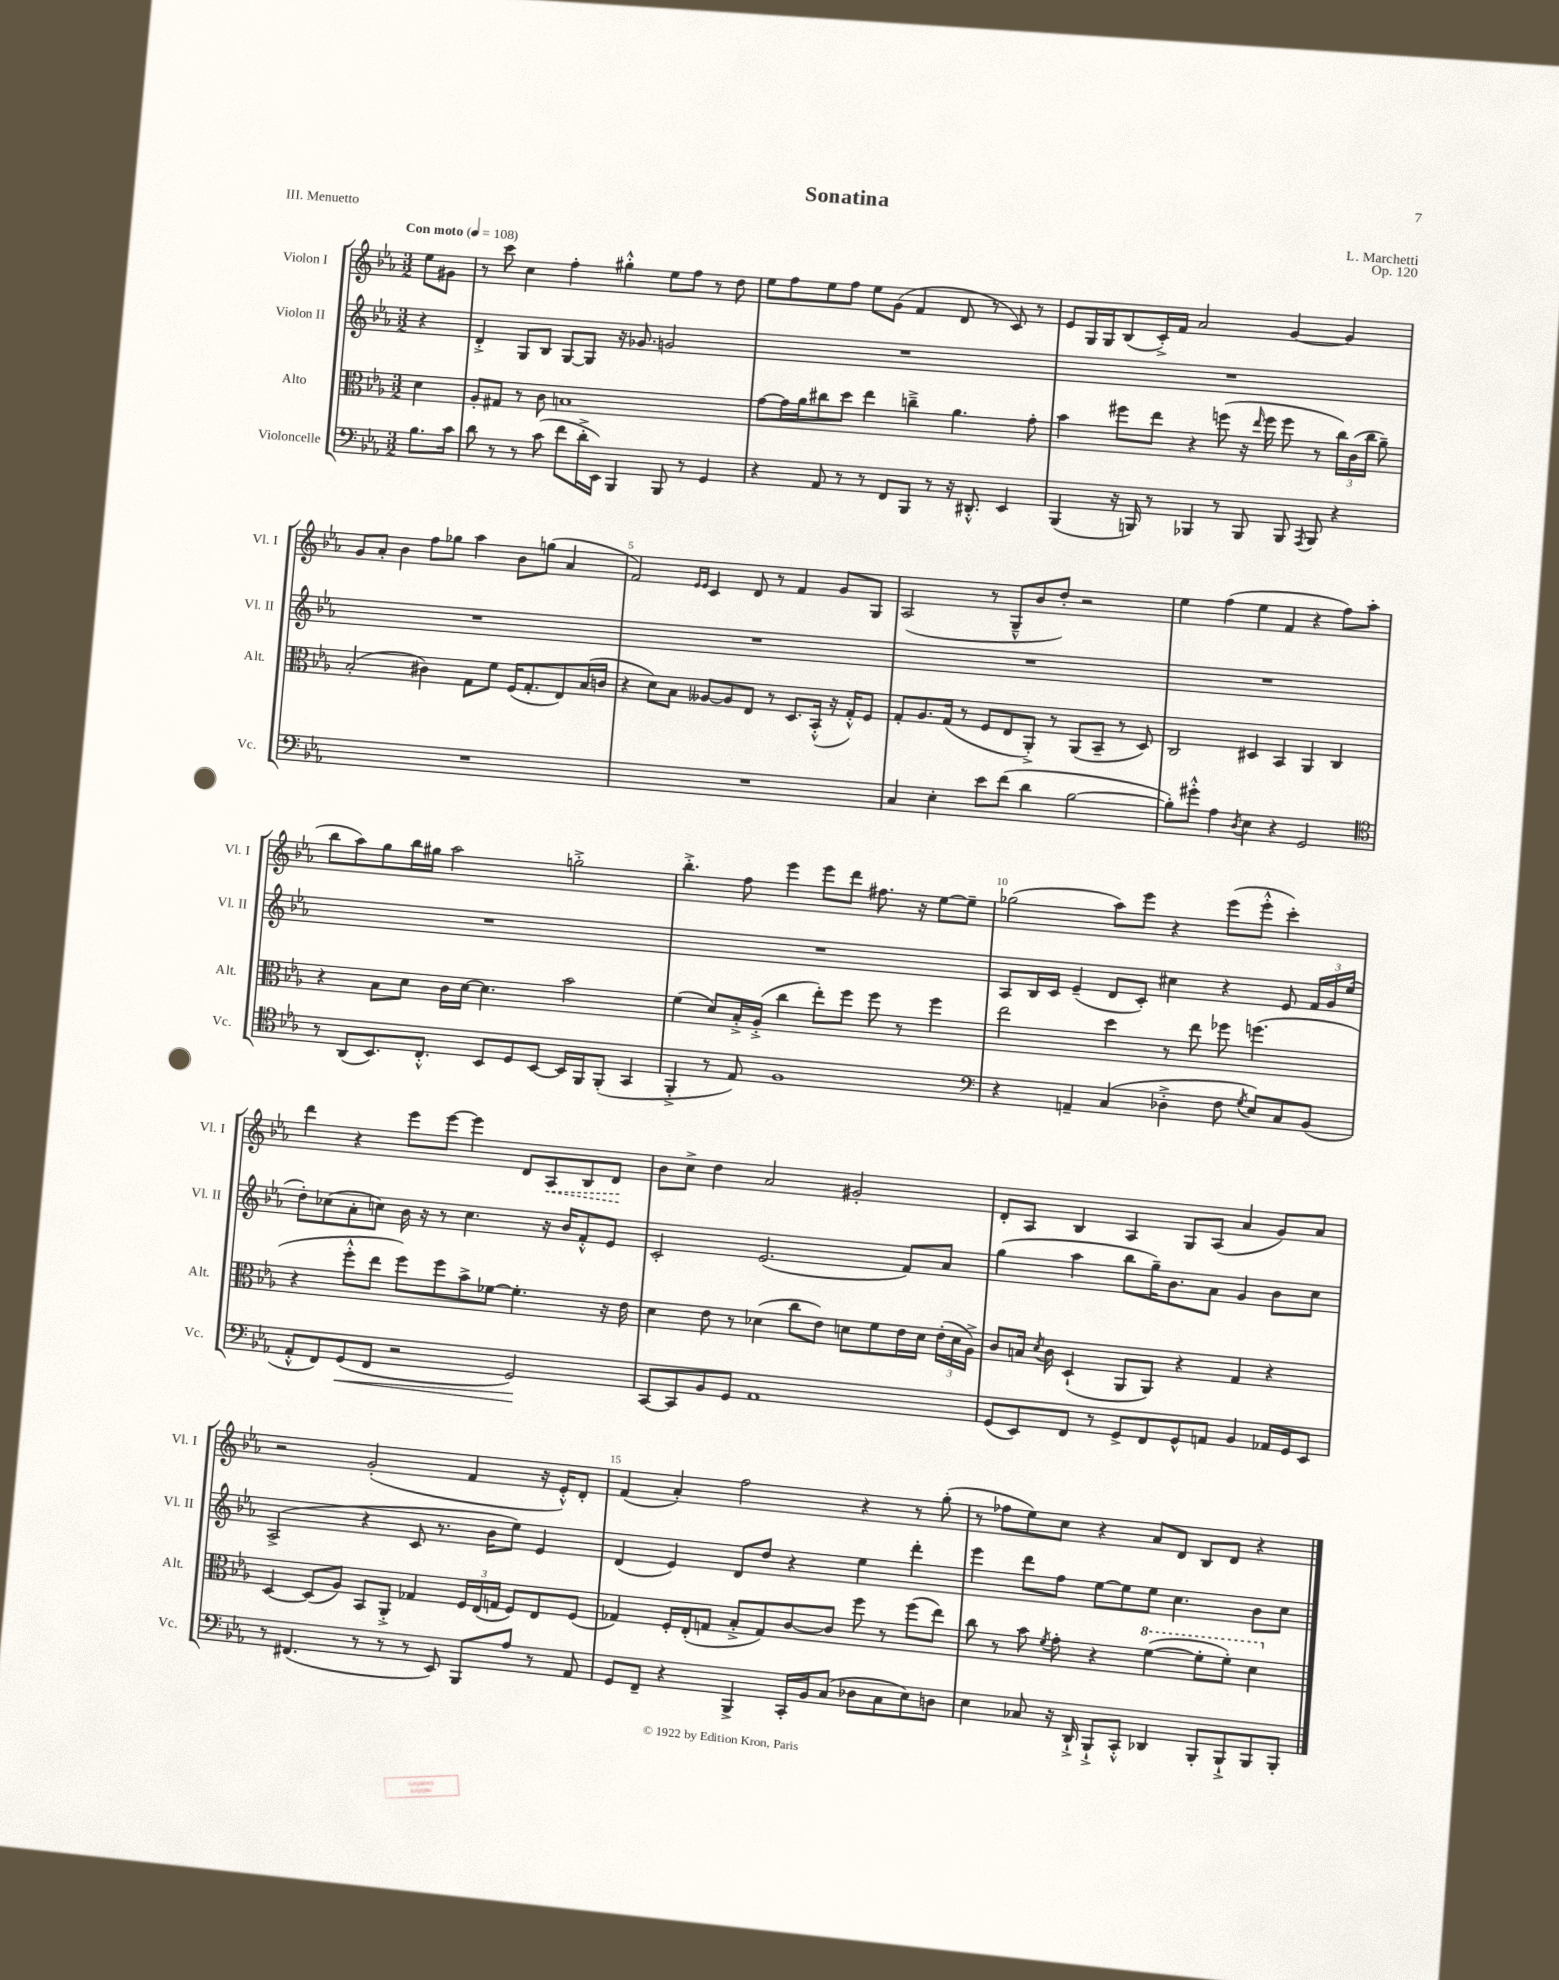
\header { title = "Sonatina" composer = "L. Marchetti" opus = "Op. 120" piece = "III. Menuetto" }
<<
\new StaffGroup <<
\new Staff = "s0" \with { instrumentName = "Violon I" shortInstrumentName = "Vl. I" } {
    \clef treble \key ees \major \numericTimeSignature \time 3/2 \partial 4 \tempo "Con moto" 4 = 108
    \autoBeamOff ees''8[ gis'8] |
    r8 c'''8 c''4 f''4-. gis''4-.-^ ees''8[ f''8] r8 d''8 |
    ees''8[ f''8 ees''8 f''8] ees''8[ g'8]( f'4 d'8 r8 c'8) r8 |
    ees'8[ g16 g16 bes8( c'16-.->) f'16] aes'2 g'4~ g'4 |
    g'8[ aes'8]-. bes'4 f''8[ ges''8] aes''4 bes'8[ g''8]( aes'4 |
    f'2) \grace { ees'16[ ees'16] } c'4 d'8 r8 f'4 g'8[ g8] |
    aes2( r8 g8[---^ bes'8 d''8]-.) r2 |
    ees''4 f''4( ees''4 f'4 r4 f''8[) aes''8]( |
    bes''8[ aes''8) g''8 bes''16 gis''16] aes''2 g''2-.-> |
    bes''4.-.-> f''8 ees'''4 ees'''8[ d'''8] fis''8. r16 ees''8[~ ees''8]-- |
    ges''2( aes''8[) ees'''8] r4 ees'''8[( ees'''8]-.-^ c'''4-.) |
    d'''4 r4 ees'''8[ ees'''8]~ ees'''4 d'8[ \once \override Hairpin.style = #'dashed-line aes8\< bes8 d'8]\! |
    bes'8[ c''8]-> d''4 aes'2 gis'2-. |
    d'8[-. aes8] bes4 aes4 g8[ aes8]( aes'4 g'8[) aes'8] |
    r2 g'2-.( f'4 r16 ees'16[-.-^) d'8]-. |
    f'4( aes'4-.) f''2 r4 r8 g''8-.( |
    r8 fes''8[ ees''8) c''8] r4 aes'8[ d'8] bes8[ d'8] r4 \bar "|." |
}
\new Staff = "s1" \with { instrumentName = "Violon II" shortInstrumentName = "Vl. II" } {
    \clef treble \key ees \major \numericTimeSignature \time 3/2 \partial 4
    \autoBeamOff r4 |
    d'4-.-> g8[ bes8] g8[~ g8] r16 ges'8. g'2 |
    R1. |
    R1. |
    R1. |
    R1. |
    R1. |
    R1. |
    R1. |
    R1. |
    aes8[ bes16 c'16] ees'4--( d'8[ c'8]-.) cis''4 r4 ees'8 \tuplet 3/2 { f'16[ g'16 ees''16]( } |
    d''8[-.) ces''8( aes'8-. c''8]) bes'16 r16 r8 c''4. r16 bes'16[ f'8-.-^ ees'8] |
    c'2-. ees'2.( f'8[) aes'8] |
    g''4( aes''4 bes''8[ g''16--) bes'8. aes'8] g'4 bes'8[ c''8] |
    aes2->( r4 c'8 r8. bes'16[ ees''8]) ees'4 |
    d'4( ees'4) d'8[ d''8] r4 ees''4 d'''4-. |
    ees'''4 d'''8[ f''8] ees''8[~ ees''8 ees''8] c''4. bes'8[ c''8] \bar "|." |
}
\new Staff = "s2" \with { instrumentName = "Alto" shortInstrumentName = "Alt." } {
    \clef alto \key ees \major \numericTimeSignature \time 3/2 \partial 4
    \autoBeamOff d'4 |
    aes8[-. gis8] r8 c'8 b1 |
    g'8[~ g'16 aes'16 cis''8 d''8] ees''4 c''4---> aes'4. g'8-. |
    bes'4 fis''8[ ees''8] r4 f''8( r16 \grace { ees''16 } f''16 f''8 r8 \tuplet 3/2 { c''16[) c'16( c''16] } aes'8--) |
    bes2-.( cis'4) g8[ f'8] f16[( g8.-. ees8) bes16( c'16] |
    r4 d'8[) bes8] aeses8[~ aeses8 ees8] r8 d8.[ bes,16]-.-^( r16 g16[-.-^) f8] |
    g8[-. aes8. g16]( r8 f8[ ees8 aes,8]-.->) r8 aes,8[( bes,8]-- r8 d8) |
    c2 dis4 bes,4 aes,4 c4 |
    r4 bes8[ d'8] c'16[ d'16]~ d'4. bes'2 |
    f'4( d'8[) bes16-.-> aes16]-.->( c''4 ees''8[-.) f''8] f''8 r8 f''4 |
    ees''2 d''4 r8 ees''8 fes''8 f''4.( |
    r4 f''8[-.-^ ees''8] f''8[) f''8 bes'8-> fes'8]~ fes'4.-. r16 ees'16 |
    d'4 ees'8 r8 des'4( c''8[ ees'8]) d'8[ f'8 ees'16 d'16] \tuplet 3/2 { ees'16[-.( d'16 aes16]->) } |
    c'8[ b16] \acciaccatura { d'8 } c'16 d4-!( aes,8[ aes,8]) r4 g4 r4 |
    d4~ d8[( aes8]) bes,8[ aes,8]-.-> ges4 \tuplet 3/2 { f16[ ees16( g16] } f8[) ees8 f8]( |
    ges4) f16[-. ees16-.( g8] bes8[-.-> g8) c'8~ c'8] f''8 r8 f''8[( ees''8]) |
    c''8 r8 bes'8 \acciaccatura { f'8 } g'8-. r4 \ottava #1 f''4~( f''8[-. f''8]-.) d''4 \ottava #0 \bar "|." |
}
\new Staff = "s3" \with { instrumentName = "Violoncelle" shortInstrumentName = "Vc." } {
    \clef bass \key ees \major \numericTimeSignature \time 3/2 \partial 4
    \autoBeamOff bes8.[ c'16] |
    d'8 r8 r8 c'8( f'8[ d'16-.-> ees,16]) bes,,4 bes,,8 r8 g,4 |
    r4 aes,8 r8 r8 f,8[ bes,,8] r8 r16 dis,8.-.-^ ees,4 |
    bes,,4( r16 b,,16) r8 bes,,4 r8 bes,,8 bes,,8 \acciaccatura { aes,,8 } bes,,8 r4 |
    R1. |
    R1. |
    c4 ees4-. ees'8[ f'8]( d'4 bes2~ |
    bes8[-.) gis'8]-.-^ aes4 \acciaccatura { d8 } ees4 r4 g,2 |
    \clef tenor r8 aes,8[( bes,8.) c8.]-.-^ bes,8[ d8 bes,8]~ bes,16[ f,16 f,8]-.( g,4 |
    f,4-.-> r8 ees8) f1 |
    \clef bass r4 a,4-- c4( des4-.-> f8 \acciaccatura { g8 } ees8[) c8 bes,8]( |
    aes,8[-.-^ f,8) g,8\<( f,8] r2 g,2\!) |
    c,8[~ c,8 bes,8 g,8] aes,1 |
    g,8[( ees,8) f,8] r8 g,8[-> f,8 g,8-^ a,8] bes,4 aes,16[ g,16 ees,8] |
    r8 fis,4.( r8 r8 r8 ees,8) bes,,8[ aes8] r8 aes,8 |
    g,8[ f,8]-- r4 bes,,4-> c,16[-. bes,16 c8]( des8[ c8 ees8) d8] |
    ees4 ces8 r16 d,16-!-> bes,,8[-!-> c,8]-.-^ des,4 bes,,8[-. bes,,8-!-> bes,,8 bes,,8]-. \bar "|." |
}
>>
>>
\layout { \context { \Score \override BarNumber.break-visibility = ##(#f #t #t) barNumberVisibility = #(every-nth-bar-number-visible 5) } }
